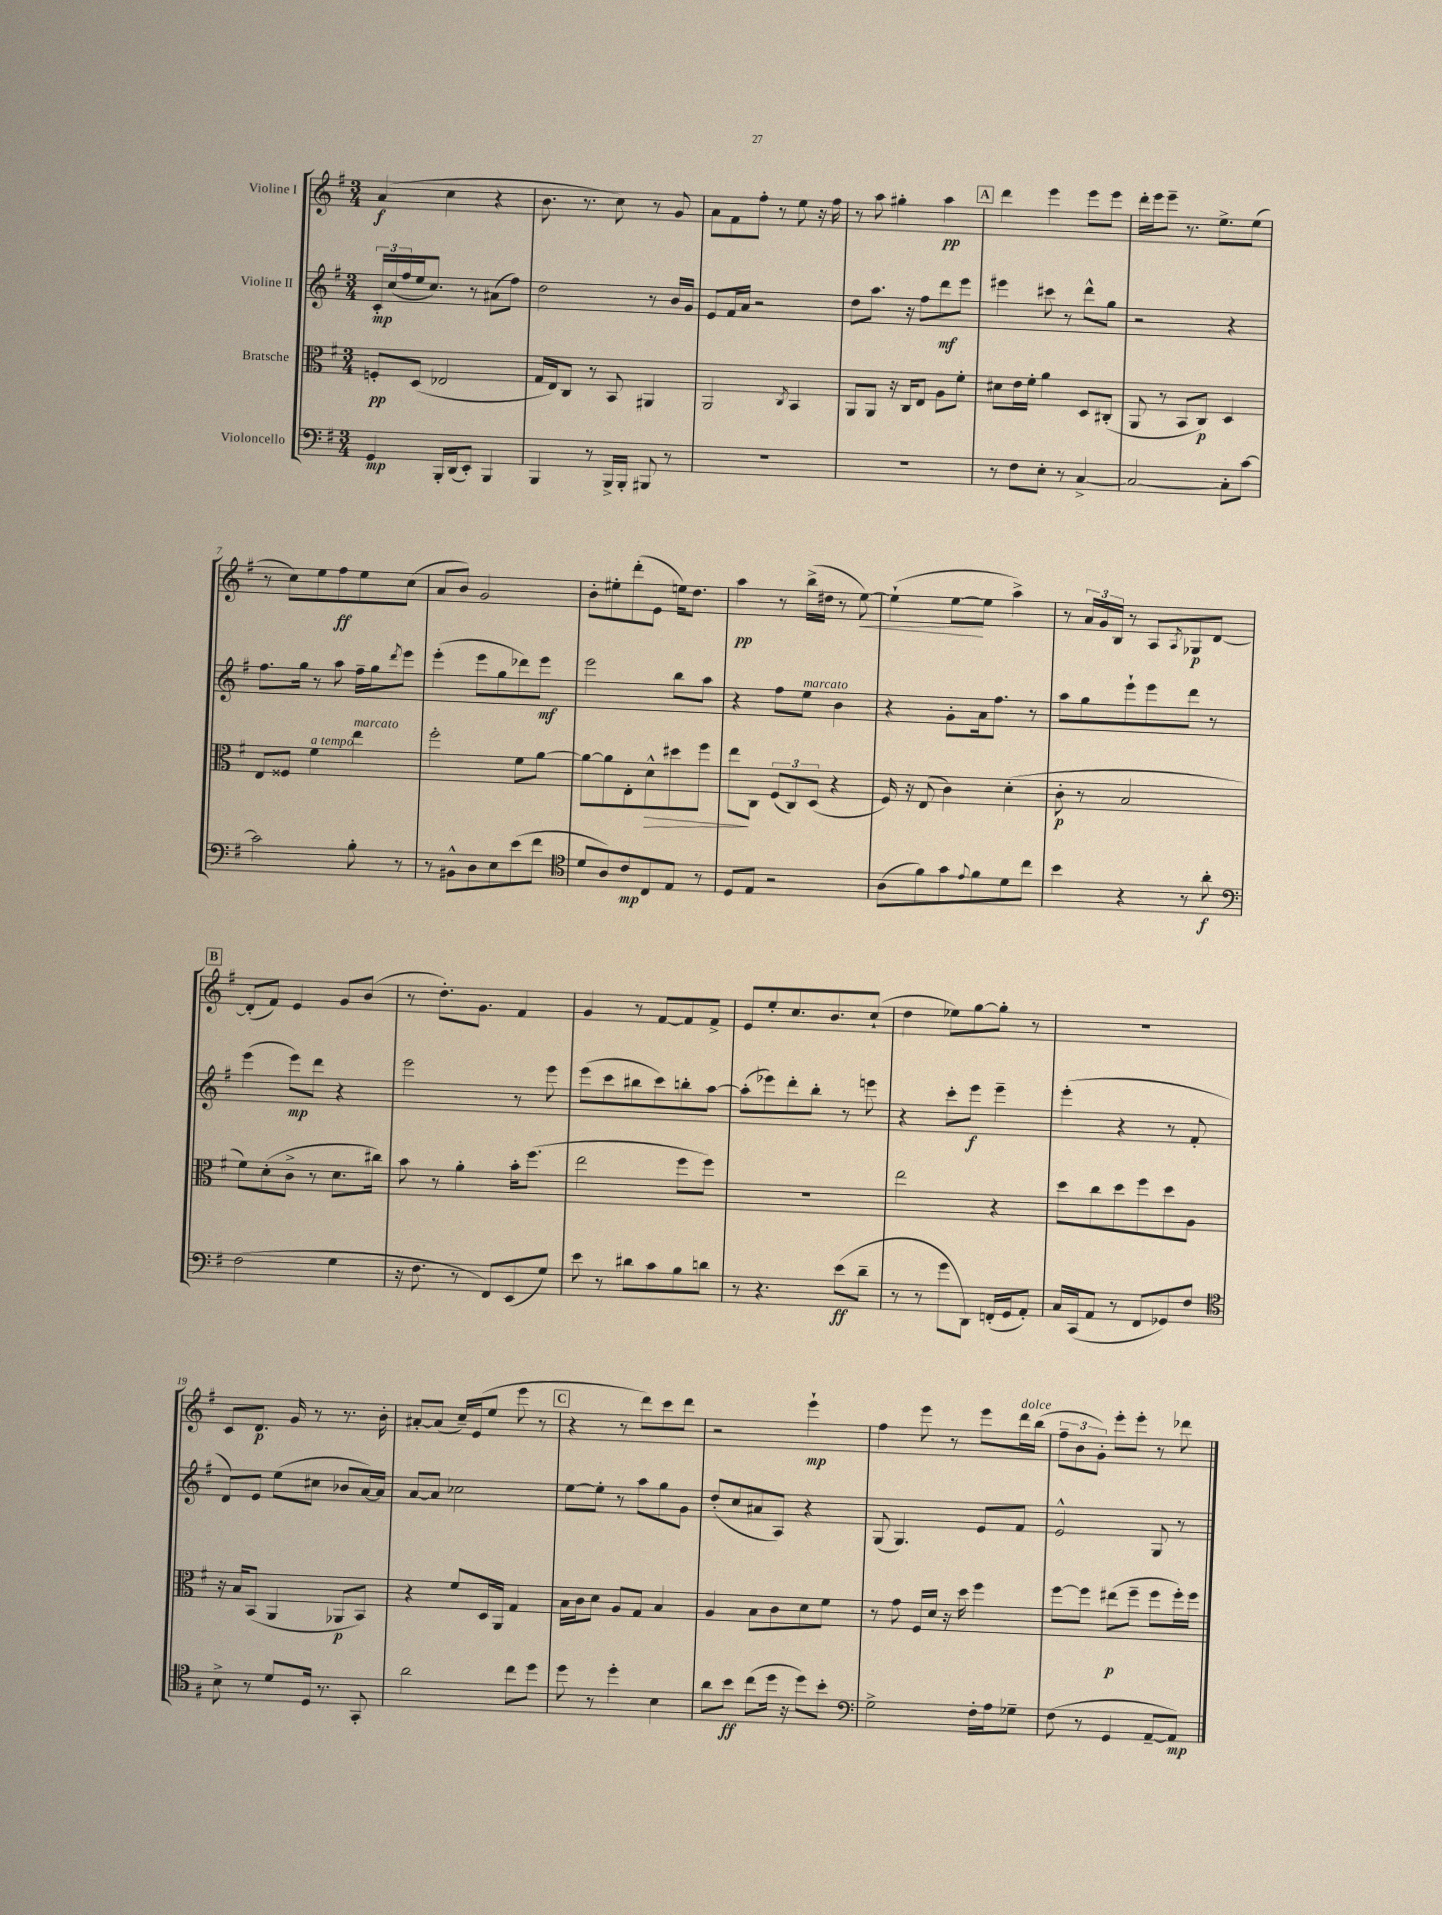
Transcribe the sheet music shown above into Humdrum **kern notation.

**kern	**dynam	**kern	**dynam	**kern	**dynam	**kern	**dynam
*part4	*part4	*part3	*part3	*part2	*part2	*part1	*part1
*staff4	*staff4	*staff3	*staff3	*staff2	*staff2	*staff1	*staff1
*I"Violoncello	*	*I"Bratsche	*	*I"Violine II	*	*I"Violine I	*
*clefF4	*	*clefC3	*	*clefG2	*	*clefG2	*
*k[f#]	*	*k[f#]	*	*k[f#]	*	*k[f#]	*
*M3/4	*	*M3/4	*	*M3/4	*	*M3/4	*
=1	=1	=1	=1	=1	=1	=1	=1
4GG/	mp	8Fn'/L	pp	24c'/LL	mp	(4a/	f
.	.	.	.	(24cc/	.	.	.
.	.	.	.	24ff#/	.	.	.
.	.	(8D/J	.	16ee/J	.	.	.
.	.	.	.	8.cc/J)	.	.	.
16BBB'/LL	.	2E-X/	.	.	.	4cc\	.
(16DD/J	.	.	.	.	.	.	.
8EE'/J)	.	.	.	8r	.	.	.
4BBB/	.	.	.	(8a#X\L	.	4r	.
.	.	.	.	8ff#\J)	.	.	.
=2	=2	=2	=2	=2	=2	=2	=2
4BBB/	.	16G/LL	.	2dd\	.	8.b\	.
.	.	16E/J)	.	.	.	.	.
.	.	8C/J	.	.	.	.	.
.	.	.	.	.	.	8.r	.
8r	.	8r	.	.	.	.	.
16BBB^/LL	.	8BB/	.	.	.	8cc\)	.
16BBB'/JJ	.	.	.	.	.	.	.
8BBB#X/	.	4AA#X/	.	8r	.	8r	.
8r	.	.	.	16b/LL	.	8g/	.
.	.	.	.	16g/JJ	.	.	.
=3	=3	=3	=3	=3	=3	=3	=3
2.r	.	2AA/	.	8e/L	.	8a\L	.
.	.	.	.	16f#/L	.	8f#\	.
.	.	.	.	16a/JJ	.	.	.
.	.	.	.	2r	.	8ff#'\J	.
.	.	.	.	.	.	8r	.
.	.	8qC/	.	.	.	.	.
.	.	4BB/	.	.	.	8ee\	.
.	.	.	.	.	.	16r	.
.	.	.	.	.	.	16ff#\	.
=4	=4	=4	=4	=4	=4	=4	=4
2.r	.	8AA/L	.	8dd\L	.	8r	.
.	.	8AA/J	.	8.aa\J	.	8aa\	.
.	.	16r	.	.	.	4gg#X'\	.
.	.	16C/KL	.	16r	.	.	.
.	.	8E/J	.	8ff#\L	.	.	.
.	.	8A\L	.	8ddd\	mf	4aa\	pp
.	.	8f#'\J	.	8eee\J	.	.	.
!!LO:REH:place=s1:t=A
=5	=5	=5	=5	=5	=5	=5	=5
8r	.	8d#X\L	.	4eee#X\	.	4ddd\	.
8F#\L	.	16e\L	.	.	.	.	.
.	.	16f#'\JJ	.	.	.	.	.
8E'\J	.	4a\	.	8ccc#X\	.	4eee\	.
8r	.	.	.	8r	.	.	.
[4C^/	.	8D/L	.	8ddd^^\L	.	8eee\L	.
.	.	(8C#X'/J	.	8gg\J	.	8eee\J	.
=6	=6	=6	=6	=6	=6	=6	=6
2C/_	.	8AA/	.	2r	.	16ddd'\LL	.
.	.	.	.	.	.	16eee\J	.
.	.	8r	.	.	.	8eee~\J	.
.	.	8BB/L	.	.	.	8.r	.
.	.	8C/J)	p	.	.	.	.
.	.	.	.	.	.	8.ee^\L	.
8C'\L]	.	4D/	.	4r	.	.	.
[8c\J	.	.	.	.	.	(8ee\J	.
!!LO:LB:g=z
=7	=7	=7	=7	=7	=7	=7	=7
2c\]	.	8E/L	.	8.ff#\L	.	8r	.
.	.	8F##X/J	.	.	.	8cc\L)	.
.	.	.	.	16gg\Jk	.	.	.
!	!	!LO:TX:a:i:t=a tempo	!	!	!	!	!
.	.	4f#\	.	8r	.	8ee\	.
.	.	.	.	8aa\	.	8ff#\	ff
!	!	!LO:TX:a:i:t=marcato	!	!	!	!	!
8B'\	.	4ee\	.	16ff#~\LL	.	8ee\	.
.	.	.	.	16gg\J	.	.	.
.	.	.	.	8qddd/	.	.	.
8r	.	.	.	8eee\J	.	(8cc\J	.
=8	=8	=8	=8	=8	=8	=8	=8
8r	.	2ff#'\	.	(4eee'\	.	8a/L	.
8BB#X^^\L	.	.	.	.	.	8b/J)	.
8D\	.	.	.	8eee\L	.	2g/	.
8E\	.	.	.	8gg\	.	.	.
(8e\	.	8f#\L	.	8ddd-X\)	.	.	.
8f#\J	.	[8a\J	.	8eee\J	mf	.	.
=9	=9	=9	=9	=9	=9	=9	=9
*clefC4	*	*	*	*	*	*	*
8d/L	.	8a\L_	.	2eee\	.	8b'\L	.
8A/)	.	8a\]	.	.	.	8ee#X'\	.
8c/	mp	8E'\	.	.	.	(8ddd'\	.
!	!	!	!LO:HP:b	!	!	!	!
8C/	.	8d^^\	>	.	.	8e\J	.
8E/J	.	8dd#X\	.	8bb\L	.	16een\KL)	.
.	.	.	.	.	.	8.dd\J	.
8r	.	8ff#\J	.	8aa\J	.	.	.
=10	=10	=10	=10	=10	=10	=10	=10
8D/L	.	8ee\L	.	4r	.	4aa\	pp
8E/J	.	8C\J	]	.	.	.	.
2r	.	(12F#/L	.	8ff#\L	.	8r	.
.	.	12C/)	.	.	.	.	.
!	!	!	!	!LO:TX:a:i:t=marcato	!	!	!
.	.	.	.	8ee\J	.	(16bb^\LL	.
.	.	(12D/J	.	.	.	.	.
.	.	.	.	.	.	16dd#X\JJ	.
.	.	4r	.	4b\	.	8r	.
!	!	!	!	!	!	!	!LO:HP:b
.	.	.	.	.	.	[8ee\)	<
=11	=11	=11	=11	=11	=11	=11	=11
(8A\L	.	16F#/)	.	4r	.	(4ee`\]	.
.	.	16r	.	.	.	.	.
8f#\)	.	(8E/	.	.	.	.	.
8g\	.	4c\)	.	8g'\L	.	[8ee\L	.
8qqe/	.	.	.	.	.	.	.
8f#\	.	.	.	16a\k	.	8ee\J]	[
.	.	.	.	8.ff#\J	.	.	.
8d\	.	(4d'\	.	.	.	4aa^\)	.
8cc\J	.	.	.	8r	.	.	.
=12	=12	=12	=12	=12	=12	=12	=12
4b\	.	8c'\	p	8aa\L	.	8r	.
.	.	8r	.	8gg\	.	24a/LL	.
.	.	.	.	.	.	24g/	.
.	.	.	.	.	.	24B/JJ	.
4r	.	2B/	.	8eee`\	.	8r	.
.	.	.	.	8eee\	.	8A/L	.
.	.	.	.	.	.	8qA/	.
8r	.	.	.	8ddd\J	.	8G-X/	p
8a'\	f	.	.	8r	.	[8d/J	.
!!LO:LB:g=z
!!LO:REH:place=s1:t=B
=13	=13	=13	=13	=13	=13	=13	=13
*clefF4	*	*	*	*	*	*	*
(2F#\	.	8f#\L)	.	(4eee\	.	(8d'/L]	.
.	.	(8d'\	.	.	.	8f#/J)	.
.	.	8c^\J	.	8eee\L)	mp	4e/	.
.	.	8r	.	8ddd\J	.	.	.
4G\	.	8.d\L	.	4r	.	8g/L	.
.	.	.	.	.	.	(8b/J	.
.	.	16cc#X\Jk)	.	.	.	.	.
=14	=14	=14	=14	=14	=14	=14	=14
16r	.	8b\	.	2eee\	.	8r	.
8.F#\	.	.	.	.	.	.	.
.	.	8r	.	.	.	8.dd'\L)	.
8r	.	4a'\	.	.	.	.	.
.	.	.	.	.	.	8.g\J	.
8FF#/L)	.	.	.	.	.	.	.
(8EE/	.	16b'\KL	.	8r	.	4f#/	.
.	.	(8.ff#\J	.	.	.	.	.
8G/J)	.	.	.	8eee\	.	.	.
=15	=15	=15	=15	=15	=15	=15	=15
8e\	.	2ee\	.	(8eee\L	.	4g/	.
8r	.	.	.	8ccc\	.	.	.
8d#X\L	.	.	.	8bb#X\	.	8r	.
8c\	.	.	.	8ccc\)	.	[8f#/L	.
8B\	.	8ff#\L	.	8bbn'\	.	8f#/]	.
8dn\J	.	8ff#\J)	.	[8aa\J	.	8f#^/J	.
=16	=16	=16	=16	=16	=16	=16	=16
8r	.	2.r	.	(8aa'\L]	.	8e/L	.
4.r	.	.	.	8eee-X\)	.	8ee'/	.
.	.	.	.	8ddd'\	.	8.cc/	.
.	.	.	.	8bb'\J	.	.	.
.	.	.	.	.	.	8.b/	.
(8e\L	ff	.	.	8r	.	.	.
8d~\J	.	.	.	8eeen\	.	(8cc`/J	.
=17	=17	=17	=17	=17	=17	=17	=17
8r	.	2ee\	.	4r	.	4dd\	.
8r	.	.	.	.	.	.	.
8g\L	.	.	.	8ccc'\L	.	8ee-X\L)	.
8DD\J)	.	.	.	8eee\J	f	[8gg\	.
(16FFn'/LL	.	4r	.	4eee~\	.	8gg'\J]	.
16GG/J	.	.	.	.	.	.	.
8AA'/J)	.	.	.	.	.	8r	.
=18	=18	=18	=18	=18	=18	=18	=18
16C/LL	.	8dd\L	.	(4eee'\	.	2.r	.
(16CC/J	.	.	.	.	.	.	.
8AA/J	.	8cc\	.	.	.	.	.
8r	.	8dd\	.	4r	.	.	.
8FF#/L	.	8ff#\	.	.	.	.	.
8GG-X/)	.	8dd\	.	8r	.	.	.
8F#/J	.	8A\J	.	8f#'/	.	.	.
!!LO:LB:g=z
=19	=19	=19	=19	=19	=19	=19	=19
*clefC4	*	*	*	*	*	*	*
8B^\	.	16r	.	8d/L)	.	8c/L	.
.	.	16B/KL	.	.	.	.	.
8r	.	(8BB/J	.	8e/J	.	8.d/J	p
8d/L	.	4AA/	.	(8ee\L	.	.	.
.	.	.	.	.	.	16g/	.
16D/Jk	.	.	.	8cc#X\J	.	8r	.
8.r	.	.	.	.	.	.	.
.	.	8AA-X/L	p	8b-X/L	.	8.r	.
8GG'/	.	8BB/J)	.	[16a/L)	.	.	.
.	.	.	.	16a/JJ]	.	16b'\	.
=20	=20	=20	=20	=20	=20	=20	=20
2a\	.	4r	.	[8a/L	.	[8a#X'/L	.
.	.	.	.	8a/J]	.	(8a#/J]	.
.	.	8f#/L	.	2cc-X\	.	16cc~/LL)	.
.	.	.	.	.	.	(16e/J	.
.	.	16D/L	.	.	.	8ee/J	.
.	.	16AA/JJ	.	.	.	.	.
8cc\L	.	4G/	.	.	.	8eee\	.
8dd\J	.	.	.	.	.	8r	.
!!LO:REH:place=s1:t=C
=21	=21	=21	=21	=21	=21	=21	=21
8dd\	.	16B\LL	.	[8ee\L	.	4r	.
.	.	16c\J	.	.	.	.	.
8r	.	8d\J	.	8ee'\J]	.	.	.
4dd'\	.	8A/L	.	8r	.	8r	.
.	.	8G/J	.	8aa\L	.	8ddd\L)	.
4B\	.	4B/	.	8gg\	.	8ccc\	.
.	.	.	.	8g\J	.	8ddd\J	.
=22	=22	=22	=22	=22	=22	=22	=22
8a\L	.	4A/	.	(8dd'/L	.	2r	.
8b\J	ff	.	.	8cc/	.	.	.
(8cc\L	.	8B\L	.	8a#X/	.	.	.
16dd\Jk	.	8c\	.	8A/J)	.	.	.
16r	.	.	.	.	.	.	.
8dd\L)	.	8d\	.	4r	.	4eee`\	mp
8b'\J	.	8f#\J	.	.	.	.	.
=23	=23	=23	=23	=23	=23	=23	=23
*clefF4	*	*	*	*	*	*	*
2G^\	.	8r	.	(8G/	.	4ff#\	.
.	.	8g\	.	4.G/)	.	.	.
.	.	16F#/LL	.	.	.	8eee\	.
.	.	16d/JJ	.	.	.	.	.
.	.	16r	.	.	.	8r	.
.	.	16dd\	.	.	.	.	.
16F#'\LL	.	4ff#\	.	8e/L	.	8eee\L	.
16A\J	.	.	.	.	.	.	.
!	!	!	!	!	!	!LO:TX:a:i:t=dolce	!
8G-X~\J	.	.	.	8f#/J	.	16ddd\L	.
.	.	.	.	.	.	(16bb\JJ	.
=24	=24	=24	=24	=24	=24	=24	=24
(8F#\	.	[8ff#\L	.	2e^^/	.	12ff#~\L	.
.	.	.	.	.	.	12b\	.
8r	.	8ff#\J]	.	.	.	.	.
.	.	.	.	.	.	12g'\J)	.
4GG/	.	(8ee#X\L	p	.	.	8eee'\L	.
.	.	8ff#~\J	.	.	.	8eee'\J	.
[8AA~/L	.	8ff#\L	.	8G/	.	8r	.
8AA/J])	mp	16ff#'\L)	.	8r	.	8ddd-X\	.
.	.	16ff#\JJ	.	.	.	.	.
==	==	==	==	==	==	==	==
*-	*-	*-	*-	*-	*-	*-	*-
